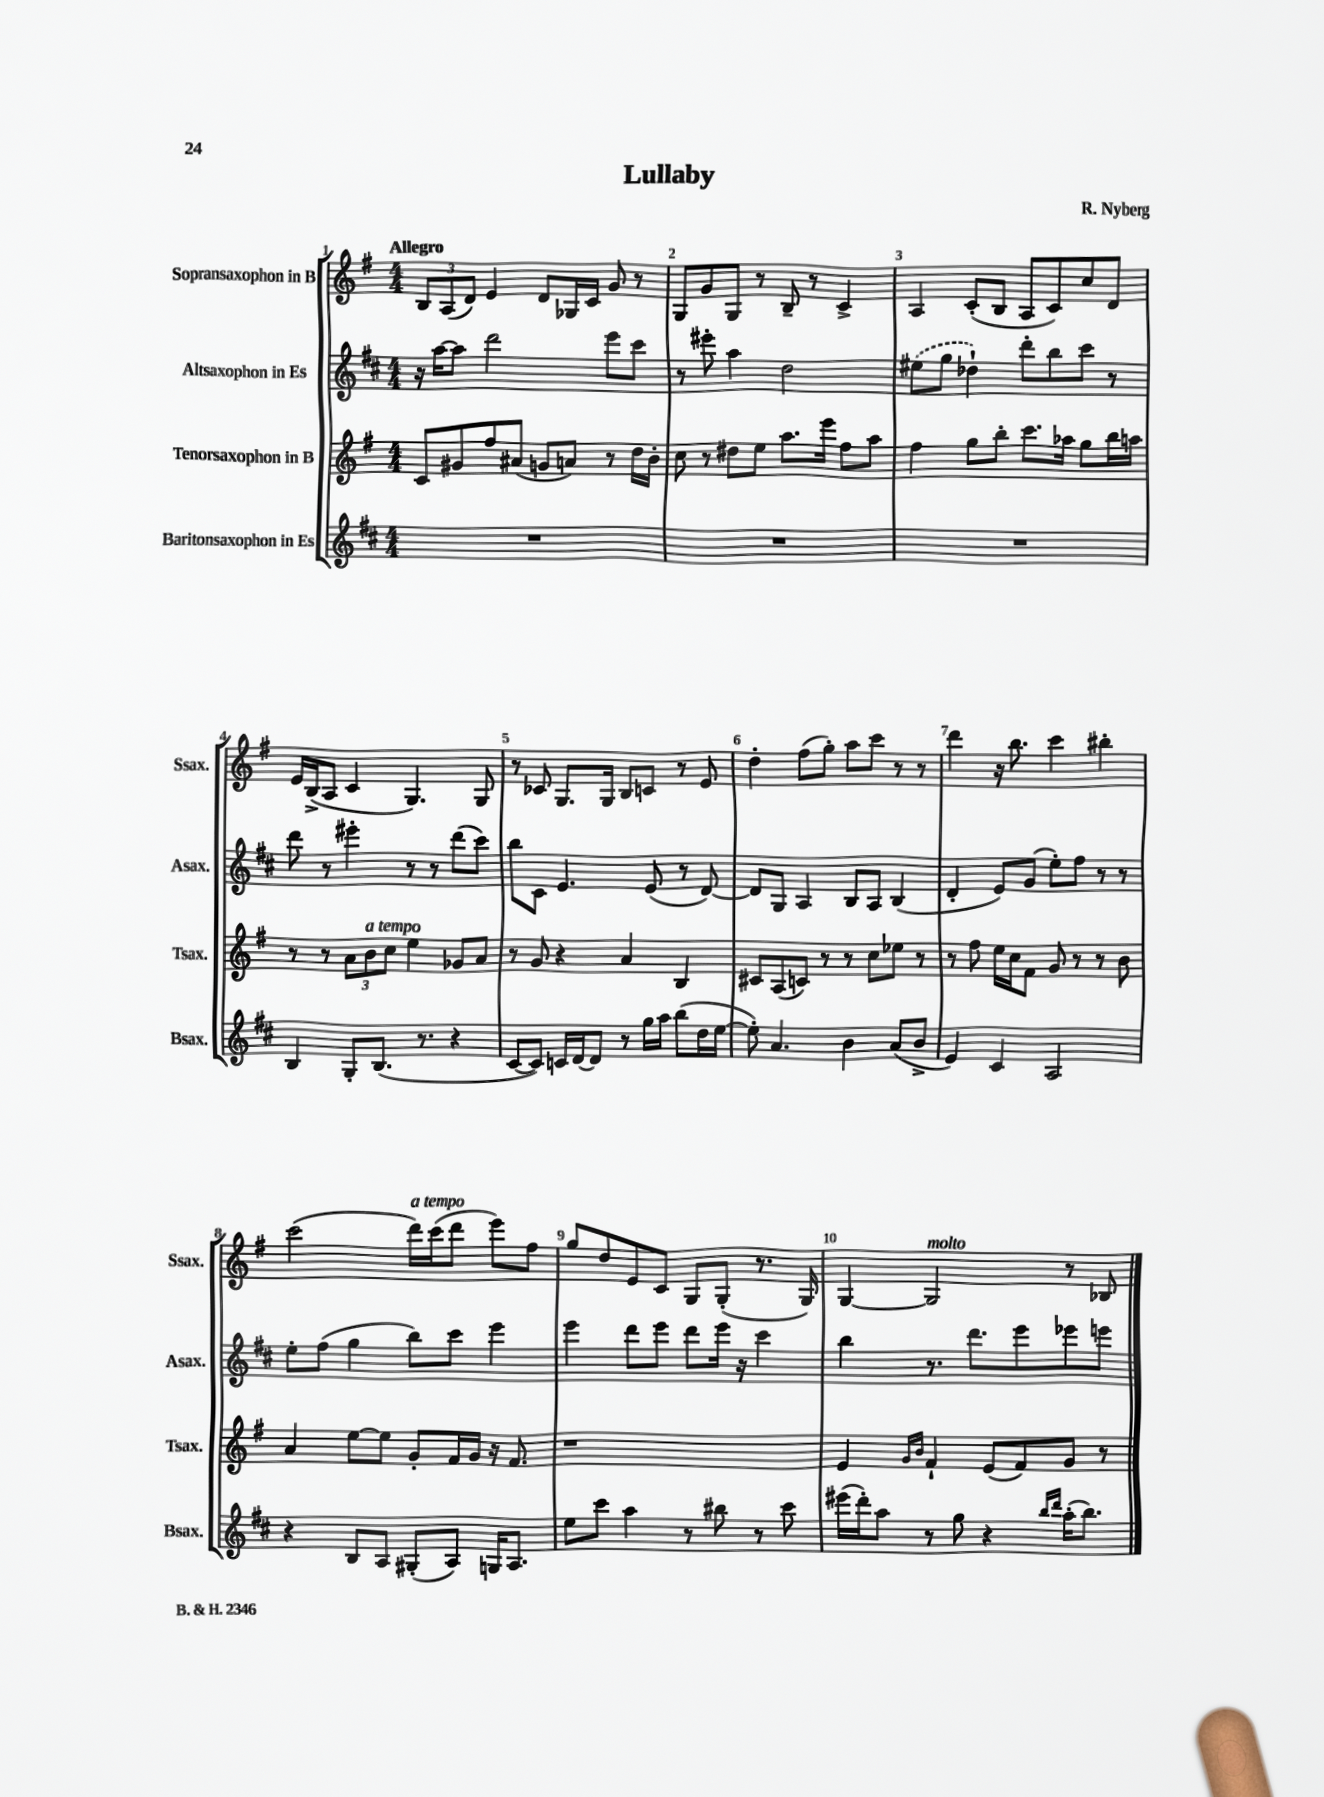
\header { title = "Lullaby" composer = "R. Nyberg" }
<<
\new StaffGroup <<
\new Staff = "s0" \with { instrumentName = "Sopransaxophon in B" shortInstrumentName = "Ssax." } {
    \clef treble \key g \major \numericTimeSignature \time 4/4 \tempo "Allegro"
    \tuplet 3/2 { b8 a8( d'8) } e'4 d'8 ges16 c'16 g'8 r8 |
    g8 g'8 g8 r8 b8-- r8 c'4-> |
    a4 c'8-.( b8 a8 c'8) c''8 d'8 |
    e'16 b16->( a8 c'4 g4.) g8 |
    r8 ces'8 g8. g16 b8 c'8 r8 e'8 |
    d''4-. fis''8( g''8-.) a''8 c'''8 r8 r8 |
    d'''4 r16 b''8. c'''4 bis''4-. |
    c'''2( d'''16^\markup { \italic "a tempo" }) c'''16( d'''8 e'''8) fis''8 |
    g''8 d''8 e'8 c'8 g8 g8-.( r8. g16) |
    g4~ g2^\markup { \italic "molto" } r8 bes8 \bar "|." |
}
\new Staff = "s1" \with { instrumentName = "Altsaxophon in Es" shortInstrumentName = "Asax." } {
    \clef treble \key d \major \numericTimeSignature \time 4/4
    r16 a''16~ a''8 d'''2 e'''8 cis'''8 |
    r8 eis'''8-. a''4 d''2 |
    \once \slurDashed eis''8( g''8 des''4-!) d'''8-. b''8 cis'''8 r8 |
    d'''8 r8 eis'''4-. r8 r8 d'''8( cis'''8) |
    b''8 cis'8 e'4. e'8( r8 d'8~) |
    d'8 g8 a4 b8 a8 b4( |
    d'4-. e'8) g'8( e''8-.) fis''8 r8 r8 |
    e''8-. fis''8( g''4 b''8) cis'''8 e'''4 |
    e'''4 d'''8 e'''8 d'''8 e'''16 r16 cis'''4 |
    b''4 r8. d'''8. e'''8 ees'''8 e'''8 \bar "|." |
}
\new Staff = "s2" \with { instrumentName = "Tenorsaxophon in B" shortInstrumentName = "Tsax." } {
    \clef treble \key g \major \numericTimeSignature \time 4/4
    c'8 gis'8 fis''8 ais'8( g'8 a'8) r8 d''16 b'16-. |
    c''8 r8 dis''8 e''8 a''8. e'''16 fis''8 a''8 |
    fis''4 g''8 b''8-. c'''8. aes''16 g''8 b''16 a''16 |
    r8 r8 \tuplet 3/2 { a'8 b'8^\markup { \italic "a tempo" } c''8 } e''4 ges'8 a'8 |
    r8 g'8 r4 a'4 b4 |
    cis'8 a8( c'8) r8 r8 c''8 ees''8 r8 |
    r8 fis''8 e''16 c''16 fis'8 g'8 r8 r8 b'8 |
    a'4 e''8~ e''8 g'8-. fis'16 g'16 r16 fis'8. |
    r1 |
    e'4 \grace { g'16 b'16 } fis'4-! e'8( fis'8) g'8 r8 \bar "|." |
}
\new Staff = "s3" \with { instrumentName = "Baritonsaxophon in Es" shortInstrumentName = "Bsax." } {
    \clef treble \key d \major \numericTimeSignature \time 4/4
    R1 |
    R1 |
    R1 |
    b4 g8-. b8.( r8. r4 |
    cis'8~ cis'8) c'16 d'16~ d'8 r8 g''16 a''16 b''8( d''16 e''16~ |
    e''8-.) a'4. b'4 a'8( b'8-> |
    e'4) cis'4 a2 |
    r4 b8 a8 gis8-.( a8) g16 a8. |
    e''8 cis'''8 a''4 r8 bis''8 r8 cis'''8 |
    eis'''16( d'''16-.) a''8 r8 g''8 r4 \grace { b''16 d'''16 } a''16-.( b''8.) \bar "|." |
}
>>
>>
\layout { \context { \Score \override BarNumber.break-visibility = ##(#f #t #t) barNumberVisibility = #all-bar-numbers-visible } }
